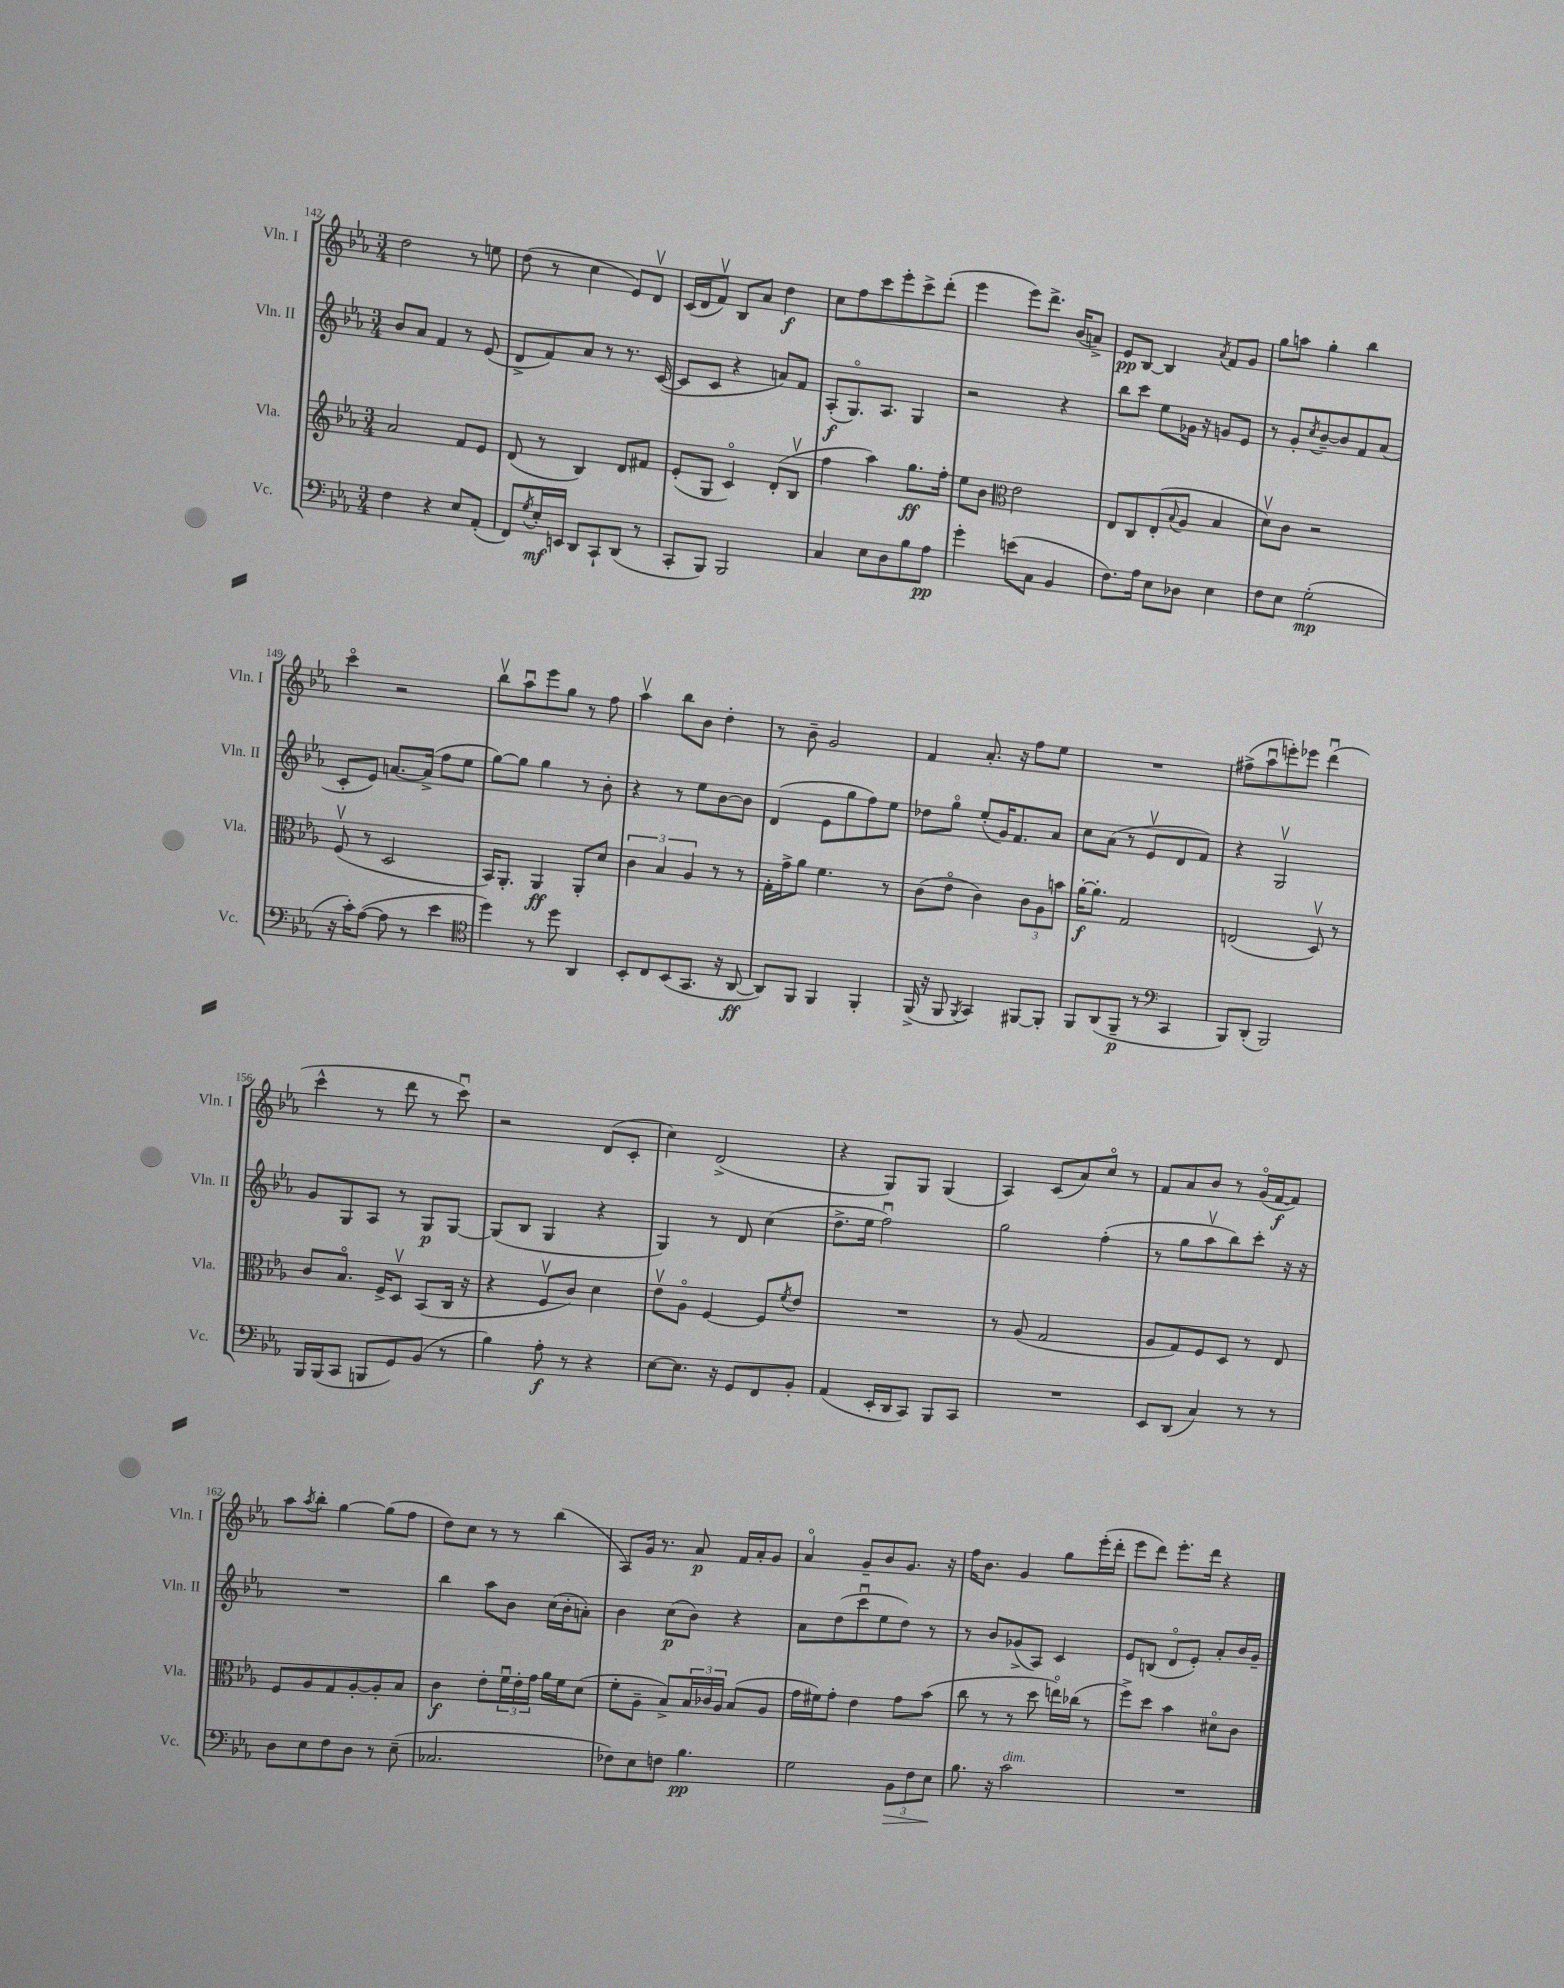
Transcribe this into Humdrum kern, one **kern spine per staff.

**kern	**kern	**kern	**kern
*staff4	*staff3	*staff2	*staff1
*clefF4	*clefG2	*clefG2	*clefG2
*k[b-e-a-]	*k[b-e-a-]	*k[b-e-a-]	*k[b-e-a-]
*M3/4	*M3/4	*M3/4	*M3/4
4F	2a-	8b-	2dd
.	.	8a-	.
4r	.	4f	.
8E-	8f	8r	8r
(8AA-'	8e-	(8e-	8ee
=	=	=	=
8FF)	(8d	8d^	(8dd
8qG	.	.	.
16E-'	8r	8f)	8r
16EE	.	.	.
8DD	4B-)	8a-	4cc
8CC`	.	8r	.
(8DD	8d	8.r	8e-)
8r	8f#	.	8dv
.	.	([16c	.
=	=	=	=
8CC'	(8e-'	8c]	(16c
.	.	.	16d
8BBB-)	8G	8c	8fv)
2BBB-	4co)	4r	8B-
.	.	.	8a-
.	(8d'	8a)	4dd
.	8B-v	8f	.
=	=	=	=
4C	4ff	(8A-'	8cc
.	.	8.Go)	8ff
8E-	4aa-)	.	8ccc
.	.	8.A-	.
8D	.	.	8eee-'
8B-	8.gg	4G	8ccc^
8A-	.	.	(8ddd'
.	16ff'	.	.
=	=	=	=
4g'	8ee-	2r	4eee-
.	8b-	.	.
*	*clefC3	*	*
(8e	2e-	.	8eee-)
8C	.	.	8.ddd^
4BB-	.	4r	.
.	.	.	(16b-
.	.	.	8a^)
=	=	=	=
8.F)	8E-	8bb-	8e-
.	8C	8ccc	[8B-
16A-	.	.	.
8E-	(8E-'	8ee-	4B-]
.	8qqB-	.	.
8D-	8A-	16g-	.
.	.	16r	.
.	.	.	8qa-
4E-	4B-	8g	8f
.	.	8e-	8g
=	=	=	=
8F	8dv)	8r	8gg
8E-	8c	8g'	8aa
.	.	8qcc	.
(2G'	2r	[8b-~	4gg'
.	.	8b-]	.
.	.	8f	4bb-
.	.	(8a-	.
=	=	=	=
16r	(8Fv	8c'	4ccco
16c')	.	.	.
([8A-	8r	8e-)	.
8A-]	2D	[8.a	2r
8r	.	.	.
.	.	(16a^]	.
4e-	.	8ff	.
.	.	8ee-	.
=	=	=	=
*clefC4	*	*	*
4dd)	16BB-)	[8gg)	8bb-v
.	8.AA-'	.	.
.	.	8gg]	8aa-u
8r	4AA-	4gg	8eee-
8dd	.	.	8gg
4AA-	8AA-'	8r	8r
.	8d	8b-'	8ff
=	=	=	=
8BB-'	6c	4r	4aa-v
8C	.	.	.
.	6B-	.	.
(8BB-	.	8r	8bb-
.	6A-	.	.
8.GG	.	8ee-	8b-
.	8r	[8b-	4dd'
16r	.	.	.
[8AA-	8r	8b-]	.
=	=	=	=
8AA-])	16G'	(4d	8r
.	16g^	.	.
8FF	8a-	.	8b-~
4FF	4.f	8e-	2g
.	.	8gg	.
4FF'	.	8ff)	.
.	8r	8ee-	.
=	=	=	=
(16FF^	(8c	8dd-	4f
16r	.	.	.
8FF	8e-o	8ggo	.
8qFF	.	.	.
4GG)	4c)	(8ee-'	8.a-'
.	.	16g)	.
.	.	8.f	16r
[8FF#	12c	.	8ff
.	12A-	.	.
8FF#']	.	8a-	8ee-
.	12b	.	.
=	=	=	=
8FF	[16a-'	8cc	2.r
.	8.a-']	.	.
(8AA-	.	(8a-	.
8FF~	2G	8r	.
8r	.	8e-v	.
*clefF4	*	*	*
4CC	.	8d	.
.	.	8f)	.
=	=	=	=
8BBB-)	(2E	4r	(8ff#^
(8DD'	.	.	8aa-u
2BBB-)	.	2Gv	8eee')
.	.	.	8eee-
.	8Dv)	.	(4dddu
.	8r	.	.
=	=	=	=
16BBB-	8c	8g	4ccc^^
(16BBB-	.	.	.
8CC	8.B-o	8G	.
8BBB	.	8A-	8r
.	16F^	.	.
8GG)	8Dv	8r	8ddd
(8BB-	(8BB-	8G	8r
8r	16C	[8G	8cccu)
.	16r	.	.
=	=	=	=
4B-)	4r	(8G]	2r
.	.	8B-	.
8A-'	8Fv	4G	.
8r	8c)	.	.
4r	4d	4r	(8d
.	.	.	8c'
=	=	=	=
[8E-	8e-v	4G)	4cc)
8.E-]	8A-o	.	.
.	[4F	8r	(2d^
16r	.	.	.
8GG	.	8d	.
8FF	8F]	(4cc	.
.	8qf	.	.
8BB-'	8e-	.	.
=	=	=	=
(4AA-	2.r	8.dd^	4r
.	.	16ee-	.
16EE-'	.	2ffu)	8G)
16DD	.	.	.
8CC)	.	.	8G
8BBB-	.	.	(4G
8CC	.	.	.
=	=	=	=
2.r	8r	2gg	4A-)
.	(8A-	.	.
.	2G	.	(8c
.	.	.	8a-)
.	.	(4ff'	8cco
.	.	.	8r
=	=	=	=
8EE-	8A-	8r	8f
(8DD	8G)	8gg	8a-
4C)	8F	8aa-v	8b-
.	8D	8bb-)	8r
8r	8r	8ccc'	(16go
.	.	.	[16f
8r	8E-	16r	8f])
.	.	16r	.
=	=	=	=
8D	8F	2.r	8aa-
.	.	.	8qaa-
8E-	8A-	.	8bb-'
8F	8G	.	[4gg
8D	[8A-'	.	.
8r	8A-']	.	(8gg]
(8E-~	8B-	.	8ff
=	=	=	=
2.C-	4c	4bb-	8dd)
.	.	.	8cc
.	8e-'	8aa-	8r
.	24fu	8b-	8r
.	24e-'	.	.
.	24g	.	.
.	16a-	(16cc	(4bb-
.	16f	16b-'	.
.	(8d	8a')	.
=	=	=	=
8F-)	8f'	4b-	8A-)
8E-	8A-~	.	16g
.	.	.	8.r
8F	8B-^)	(8cc	.
4.B-	24B-	8b-)	8a-
.	24c-	.	.
.	24A-	.	.
.	(8B-	4r	16f
.	.	.	16a-'
.	8A-	.	8g
=	=	=	=
2G	16g	8a-	4a-o
.	16f#)	.	.
.	8g'	(8dd	.
.	4e-	8cccu	8g~
.	.	8ee-	8b-
12BB-	8g	8dd)	8.g
12F	.	.	.
.	(8b-	8r	.
12E-	.	.	.
.	.	.	16r
=	=	=	=
8.B-	8cc	8r	16ff
.	.	.	8.b-
.	8r	8b-	.
16r	.	.	.
2c	8r	(8g-^	4g
.	8dd	8A-)	.
.	16eeo)	4c	8gg
.	(16cc-	.	.
.	8r	.	(16eee-'
.	.	.	16ddd'
=	=	=	=
2.r	8ff^)	8e-	8eee-
.	8dd	(8B	8ddd)
.	4b-	8do	8.eee-'
.	.	8e-')	.
.	.	.	16ddd
.	8d#o	8a-'	4r
.	8c	16b-	.
.	.	16g~	.
==	==	==	==
*-	*-	*-	*-
